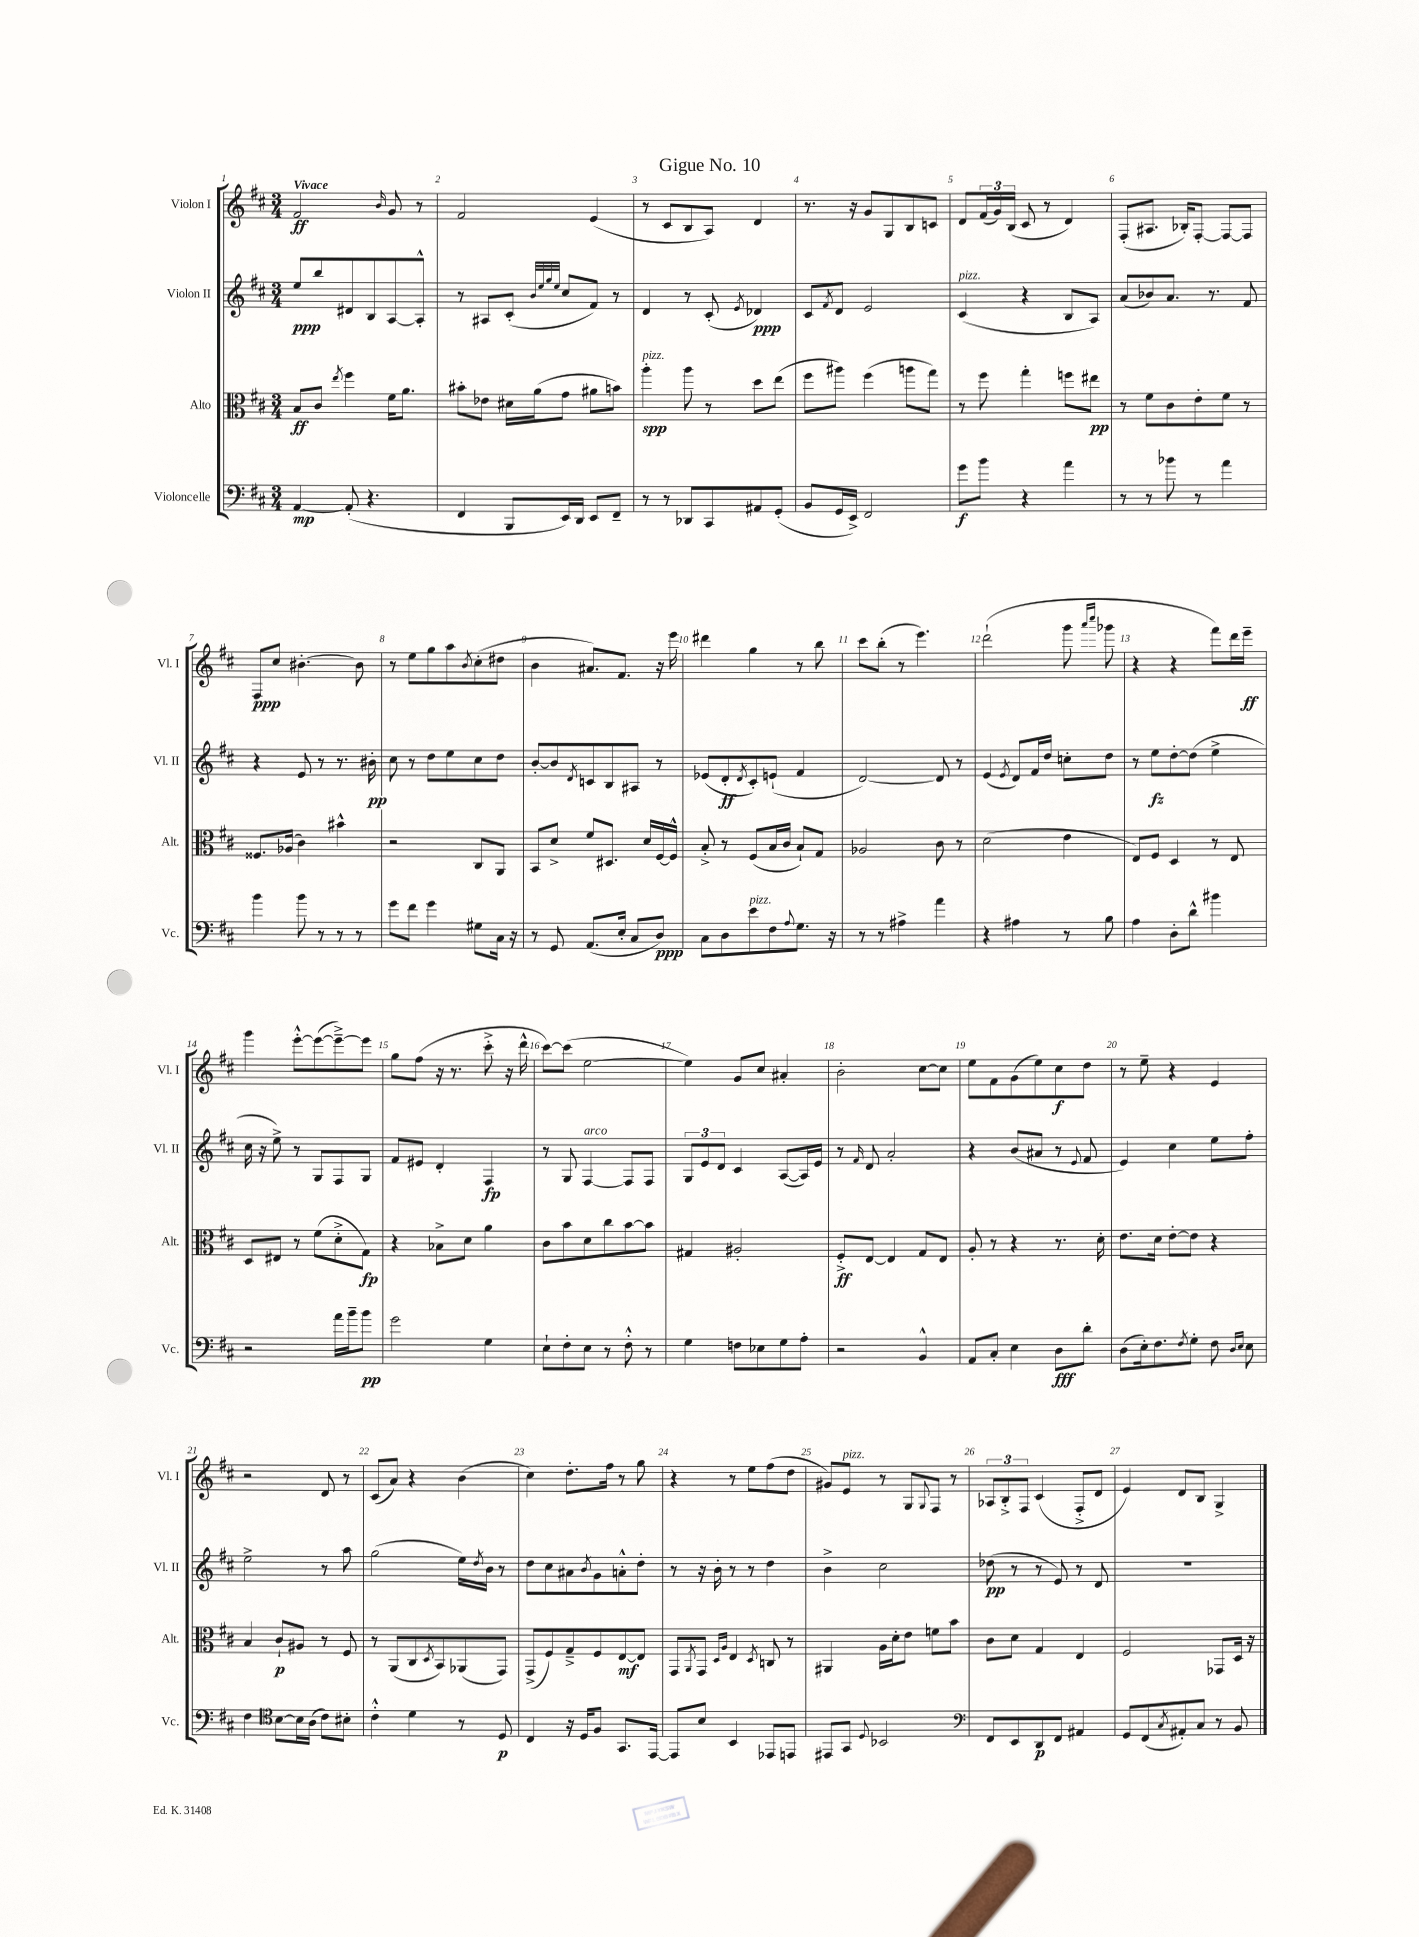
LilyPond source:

\header { title = "Gigue No. 10" }
<<
\new StaffGroup <<
\new Staff = "s0" \with { instrumentName = "Violon I" shortInstrumentName = "Vl. I" } {
    \clef treble \key d \major \numericTimeSignature \time 3/4 \tempo "Vivace"
    fis'2\ff \grace { b'16 } g'8 r8 |
    fis'2 e'4( |
    r8 cis'8 b8 a8) d'4 |
    r8. r16 g'8 g8 b8 c'8 |
    d'8 \tuplet 3/2 { fis'16( g'16) b16( } cis'8 r8 d'4) |
    fis8-.( ais8. bes16-.) fis8~-. fis8~ fis8 |
    fis8\ppp cis''8 bis'4.~-. bis'8 |
    r8 e''8 g''8 a''8 \acciaccatura { b'8 } cis''8-.( dis''8 |
    b'4 ais'8.) fis'8. r16 e'''16 |
    dis'''4 g''4 r8 b''8 |
    cis'''8 b''8-.( r8 e'''4.) |
    d'''2-!( g'''8 \grace { a'''16 cis''''16 } ges'''8 |
    r4 r4 fis'''8) d'''16 e'''16--\ff |
    g'''4 e'''8~-.-^ e'''8~( e'''8~--->) e'''8 |
    g''8 fis''8( r16 r8. cis'''8-.-> r16 d'''16-^ |
    cis'''8~) cis'''8( e''2~ |
    e''4) g'8 cis''8 ais'4-. |
    b'2-. cis''8~ cis''8 |
    e''8 fis'8 g'8( e''8) cis''8\f d''8 |
    r8 e''8-- r4 e'4 |
    r2 d'8 r8 |
    cis'8( a'8) r4 b'4( |
    cis''4) d''8.-. fis''16 r8 g''8 |
    r4 r8 e''8 fis''8( d''8 |
    gis'8) e'8^\markup { \italic "pizz." } r8 g8 \appoggiatura { g8 } fis8 r8 |
    \tuplet 3/2 { aes8 b8-.-> fis8 } cis'4( fis8-.-> d'8 |
    e'4) d'8 b8 g4-> \bar "|." |
}
\new Staff = "s1" \with { instrumentName = "Violon II" shortInstrumentName = "Vl. II" } {
    \clef treble \key d \major \numericTimeSignature \time 3/4
    e''8\ppp b''8 dis'8 b8 a8~ a8-.-^ |
    r8 ais8 cis'8-.( \grace { b'32 e''32 g''32 e''32 } cis''8 fis'8) r8 |
    d'4 r8 cis'8-.( \acciaccatura { e'8 } des'4\ppp) |
    cis'8 \acciaccatura { fis'8 } d'8 e'2 |
    cis'4^\markup { \italic "pizz." }( r4 b8 a8) |
    a'8( bes'8) a'8. r8. fis'8 |
    r4 e'8 r8 r8. bis'16-.\pp |
    cis''8 r8 d''8 e''8 cis''8 d''8 |
    b'8~-. b'8 \acciaccatura { d'8 } c'8 b8 ais8 r8 |
    ees'8( d'8-.\ff \acciaccatura { d'8 } cis'8-.) e'8-!( fis'4 |
    d'2~) d'8 r8 |
    e'4( \acciaccatura { e'8 } d'8) fis'16 d''16 c''8-. d''8 |
    r8 e''8\fz d''8~-. d''8( e''4-> |
    cis''16 r16 e''8->) r8 g8 fis8 g8 |
    fis'8 eis'8 d'4-. fis4\fp |
    r8 g8 fis4~^\markup { \italic "arco" } fis8 fis8 |
    \tuplet 3/2 { g8 e'8 d'8 } cis'4 a8~( a16) e'16 |
    r8 \grace { fis'16 } d'8 a'2-. |
    r4 b'8( ais'8 r8 \appoggiatura { e'8 } fis'8 |
    e'4) cis''4 e''8 fis''8-. |
    e''2-> r8 a''8 |
    g''2( e''16) \acciaccatura { d''8 } b'16 r8 |
    d''8 cis''8 ais'8 \acciaccatura { b'8 } g'8 a'8-.-^ d''8-. |
    r8 r16 b'16-. r8 r8 d''4 |
    b'4-> cis''2 |
    des''8\pp( r8 r8 e'8) r8 d'8 |
    R2. \bar "|." |
}
\new Staff = "s2" \with { instrumentName = "Alto" shortInstrumentName = "Alt." } {
    \clef alto \key d \major \numericTimeSignature \time 3/4
    b8\ff cis'8 \acciaccatura { e''8 } fis''4 fis'16 a'8. |
    bis'8-. ees'8 dis'16 a'16( g'8 ais'8 b'8) |
    a''4-.\spp^\markup { \italic "pizz." } a''8 r8 d''8 e''8( |
    fis''8 ais''8) fis''4( a''8 g''8) |
    r8 fis''8 g''4-. f''8 eis''8\pp |
    r8 fis'8 cis'8 e'8-. fis'8 r8 |
    fisis8. aes16( cis'4) bis'4-^ |
    r2 cis8 a,8 |
    b,8 d'8-> fis'8 dis8. d'16 fis16~ fis16-^ |
    b8-.-> r8 fis8( b16 cis'16 b8-!) g8 |
    aes2 cis'8 r8 |
    d'2( e'4 |
    e8) fis8 d4 r8 e8 |
    d8 eis8 r8 fis'8( d'8-.-> g8\fp) |
    r4 bes8-> d'8 a'4 |
    cis'8 b'8 d'8 cis''8 b'8~ b'8 |
    gis4 ais2-. |
    fis8-.->\ff e8~ e4 g8 e8 |
    a8-. r8 r4 r8. d'16-. |
    e'8. d'16 e'8~-. e'8 r4 |
    b4 cis'8-!\p ais8 r8 fis8 |
    r8 a,8( cis8 \acciaccatura { d8 } b,8) aes,8( g,8) |
    g,8->( fis8) g8---> fis8 e8~\mf e8 |
    g,8 \acciaccatura { a,8 } g,8 \grace { d16 a16 } e4 \acciaccatura { d8 } c8 r8 |
    ais,4 a16 d'16-. e'8 f'8 b'8 |
    cis'8 d'8 g4 e4 |
    fis2 ges,8 d16 r16 \bar "|." |
}
\new Staff = "s3" \with { instrumentName = "Violoncelle" shortInstrumentName = "Vc." } {
    \clef bass \key d \major \numericTimeSignature \time 3/4
    a,4~\mp a,8-.( r4. |
    fis,4 b,,8 e,16) d,16 e,8 fis,8-- |
    r8 r8 des,8 cis,8 ais,8 g,8-.( |
    b,8 g,16 e,16->) fis,2 |
    g'8\f b'8 r4 a'4 |
    r8 r8 bes'8 r8 a'4 |
    b'4 b'8 r8 r8 r8 |
    g'8 fis'8 g'4 gis8 cis16 r16 |
    r8 g,8 a,8.( e16-. cis8 d8\ppp) |
    cis8 d8 e'8^\markup { \italic "pizz." } fis8 \appoggiatura { a8 } g8. r16 |
    r8 r8 ais4-> a'4 |
    r4 ais4 r8 b8 |
    a4 d8-. d'8-^ bis'4 |
    r2 a'16 b'16-- b'8\pp |
    g'2 g4 |
    e8-! fis8-. e8 r8 fis8-.-^ r8 |
    g4 f8 ees8 g8 a8-. |
    r2 b,4-^ |
    a,8 cis8-. e4 d8\fff d'8-. |
    d8( e16-.) fis8. \acciaccatura { fis8 } g8-. fis8 \grace { d16 e16 } e8 |
    fis4 \clef tenor b8~ b16 a16( cis'8) bis8-. |
    cis'4-.-^ d'4 r8 d8\p |
    cis4 r16 d16 fis8 g,8. e,16~ |
    e,8 b8 b,4 ees,8 e,8 |
    eis,8 g,8 \appoggiatura { d8 } bes,2 |
    \clef bass fis,8 e,8 d,8\p fis,8 ais,4 |
    g,8 fis,8( \acciaccatura { cis8 } ais,8-.) cis8 r8 b,8 \bar "|." |
}
>>
>>
\layout { \context { \Score \override BarNumber.break-visibility = ##(#f #t #t) barNumberVisibility = #all-bar-numbers-visible } }
